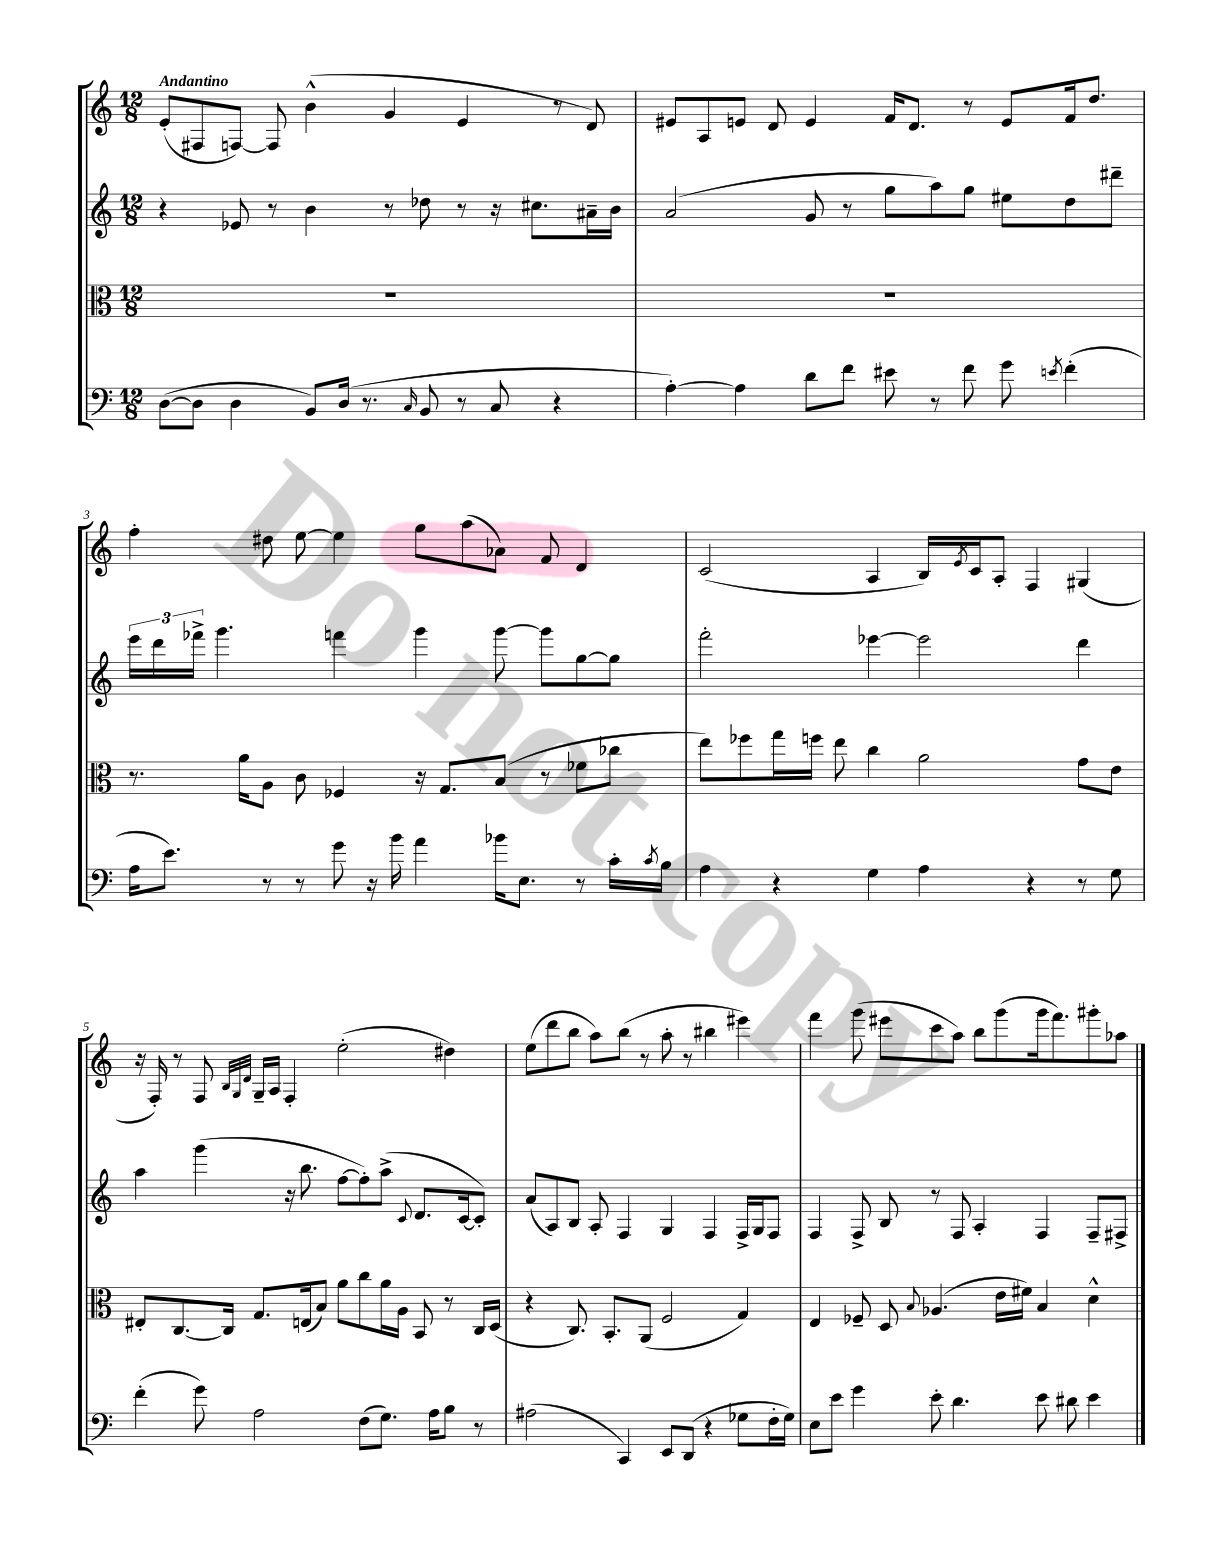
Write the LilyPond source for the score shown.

<<
\new StaffGroup <<
\new Staff = "s0" {
    \clef treble \key c \major \numericTimeSignature \time 12/8 \tempo "Andantino"
    e'8-.( fis8 f8~) f8 b'4-^( g'4 e'4 r8 d'8) |
    eis'8 a8 e'8 d'8 e'4 f'16 d'8. r8 e'8 f'16 d''8. |
    f''4-. dis''8 e''8~ e''4 g''8 a''8( aes'8) f'8 d'4 |
    c'2( a4 b16) \acciaccatura { e'8 } c'16 a8-. f4 gis4( |
    r16 f16-.) r8 f8 \grace { b32 g32 d'32 } g16-- a16 f4-. e''2-.( dis''4) |
    e''8( d'''8 b''8 a''8) b''8( r8 a''8-. r8 bis''4 eis'''4) |
    f'''4 g'''8( eis'''8 c'''8 a''8) b''8 g'''8( g'''16 f'''8.) gis'''8-. aes''8 \bar "|." |
}
\new Staff = "s1" {
    \clef treble \key c \major \numericTimeSignature \time 12/8
    r4 ees'8 r8 b'4 r8 des''8 r8 r16 cis''8. ais'16-- b'16 |
    a'2( g'8 r8 g''8 a''8) g''8 eis''8 d''8 dis'''8-- |
    \tuplet 3/2 { e'''16 d'''16 fes'''16-> } g'''4. f'''4 g'''4 g'''8~ g'''8 g''8~ g''8 |
    f'''2-. ees'''4~ ees'''2 d'''4 |
    a''4 g'''4( r16 b''8. f''8~ f''8-.) a''8->( \appoggiatura { c'8 } d'8. c'16~ c'8-.) |
    a'8( a8) b8 a8-. f4 g4 f4 f16-> g16 f8 |
    f4 f8-> b8 r8 f8 a4-. f4 f8-- fis8-> \bar "|." |
}
\new Staff = "s2" {
    \clef alto \key c \major \numericTimeSignature \time 12/8
    R1. |
    R1. |
    r8. a'16 a8 c'8 fes4 r16 g8. b8( r8 fes'8 ces''8 |
    e''8) fes''8 g''16 f''16 e''8 c''4 a'2 g'8 e'8 |
    eis8-. c8.~ c16 g8. e16( b8) a'8 c''8 a'16 a16 b,8 r8 c16 d16( |
    r4 c8.) b,8.-. a,8( f2 g4) |
    e4 fes8-- d8 \appoggiatura { b8 } aes4.( e'16 fis'16) b4 d'4-^ \bar "|." |
}
\new Staff = "s3" {
    \clef bass \key c \major \numericTimeSignature \time 12/8
    d8~( d8 d4 b,8) d16( r8. \grace { c16 } b,8 r8 c8 r4 |
    a4~-.) a4 d'8 f'8 eis'8 r8 f'8 g'8 \acciaccatura { e'8 } f'4-.( |
    a16 e'8.) r8 r8 g'8 r16 b'16 a'4 bes'16 e8. r8 c'16-. \acciaccatura { c'8 } b16 |
    a4 r4 g4 a4 r4 r8 g8 |
    f'4-.( g'8) a2 f8( g8.) a16 b8 r8 |
    ais2( c,4) e,8 d,8( r4 ges8 f16-. ges16) |
    e8 e'8 g'4 e'8-. d'4. e'8 dis'8 e'4 \bar "|." |
}
>>
>>
